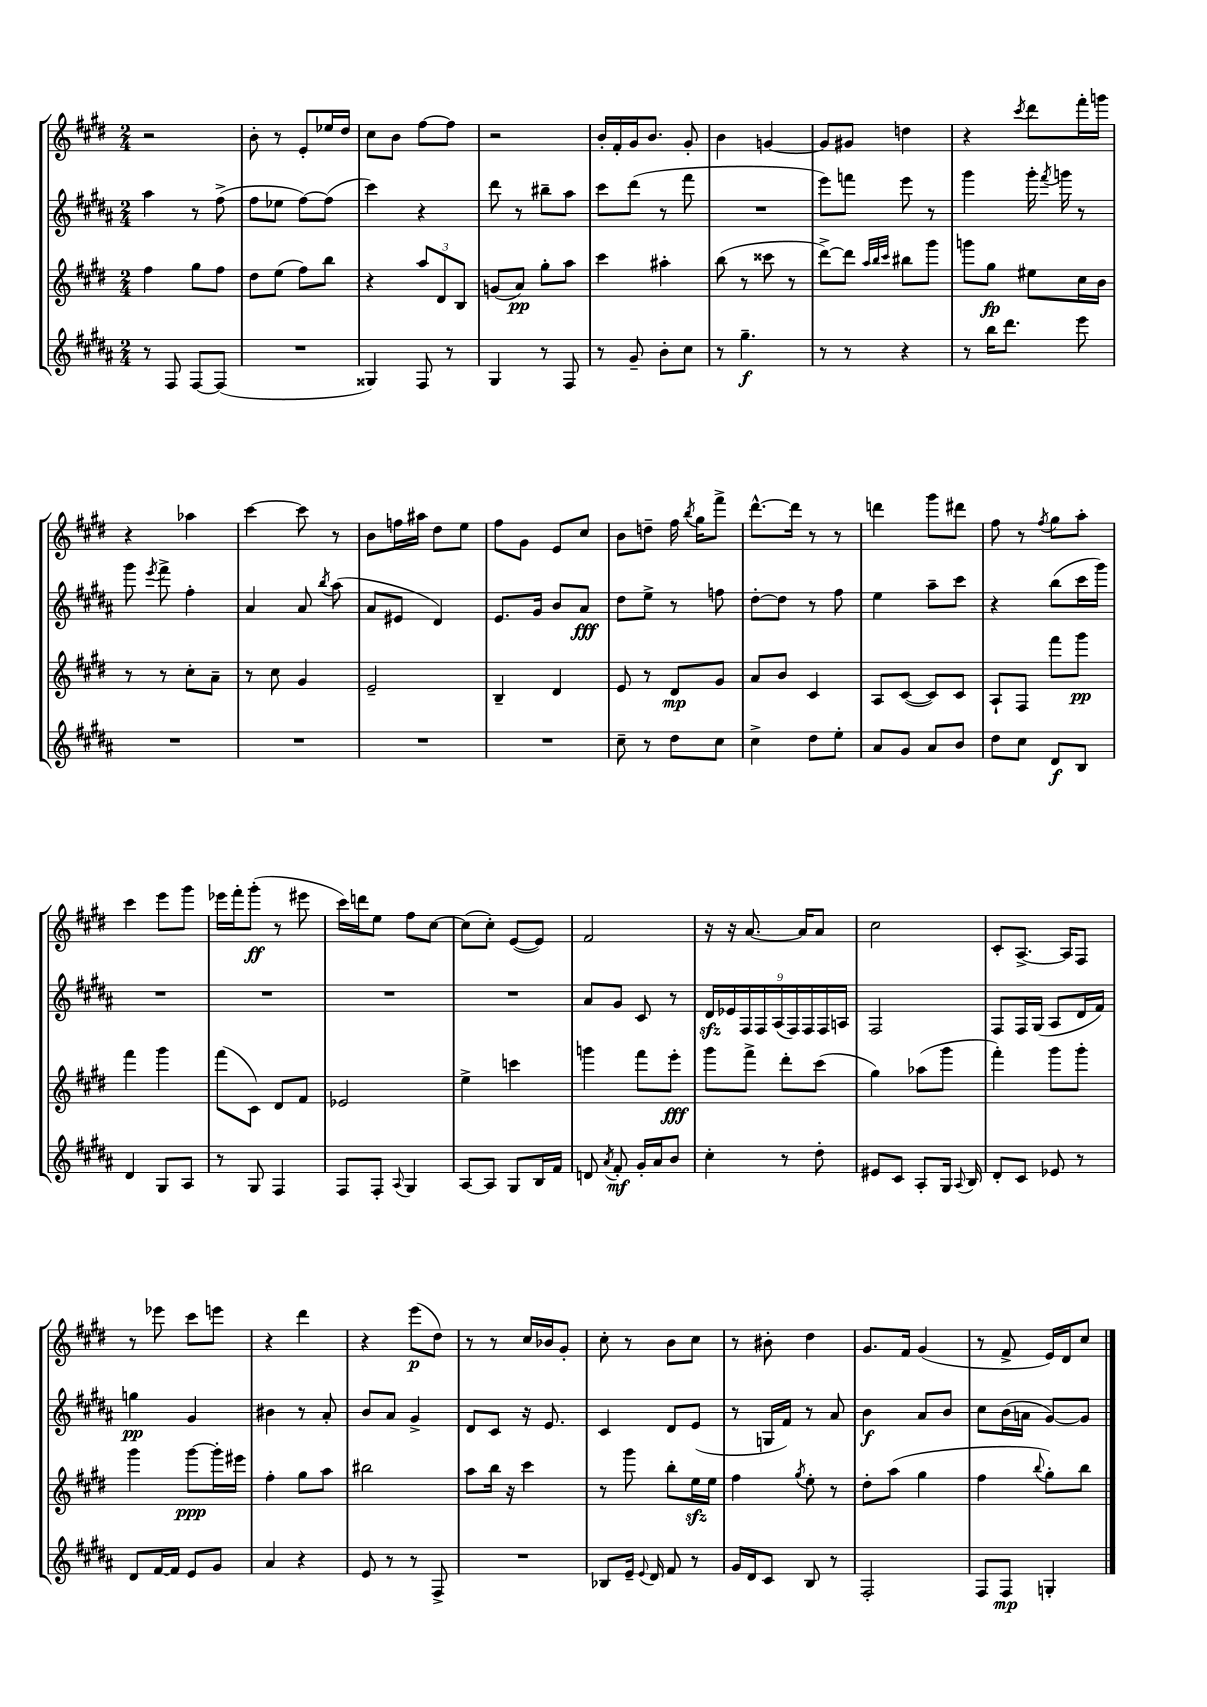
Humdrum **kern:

**kern	**kern	**kern	**kern
*staff4	*staff3	*staff2	*staff1
*clefG2	*clefG2	*clefG2	*clefG2
*k[f#c#g#d#a#]	*k[f#c#g#d#]	*k[f#c#g#d#a#]	*k[f#c#g#d#]
*M2/4	*M2/4	*M2/4	*M2/4
8r	4ff#	4aa#	2r
8F#	.	.	.
[8F#	8gg#	8r	.
(8F#]	8ff#	(8ff#^	.
=	=	=	=
2r	8dd#	8ff#	8b'
.	(8ee	8ee-	8r
.	8ff#)	[8ff#)	8e'
.	8bb	(8ff#]	16ee-
.	.	.	16dd#
=	=	=	=
4G##)	4r	4ccc#)	8cc#
.	.	.	8b
8F#	12aa	4r	[8ff#
.	12d#	.	.
8r	.	.	8ff#]
.	12B	.	.
=	=	=	=
4G#	(8g	8ddd#	2r
.	8a)	8r	.
8r	8gg#'	8bb#~	.
8F#	8aa	8aa#	.
=	=	=	=
8r	4ccc#	8ccc#	16b'
.	.	.	16f#'
8g#~	.	(8ddd#	16g#
.	.	.	8.b
8b'	4aa#'	8r	.
8cc#	.	8fff#	8g#'
=	=	=	=
8r	(8bb	2r	4b
4.gg#~	8r	.	.
.	8ccc##	.	[4g
.	8r	.	.
=	=	=	=
8r	[8ddd#^)	8eee)	8g]
8r	8ddd#]	8fff	8g#
.	32qqaa	.	.
.	32qqbb	.	.
.	32qqccc#	.	.
4r	8bb#	8eee	4dd
.	8ggg#	8r	.
=	=	=	=
8r	8ggg	4ggg#	4r
16bb	8gg#	.	.
8.ddd#	.	.	.
.	.	.	8qccc#
.	8ee#	16ggg#'	8ddd#
.	.	8qfff#	.
.	.	16ggg	.
8eee	16cc#	8r	16fff#'
.	16b	.	16ggg
=	=	=	=
2r	8r	8ggg#	4r
.	.	8qeee	.
.	8r	8fff#^	.
.	8cc#'	4ff#'	4aa-
.	8a~	.	.
=	=	=	=
2r	8r	4a#	[4ccc#
.	8cc#	.	.
.	4g#	8a#	8ccc#]
.	.	8qbb	.
.	.	(8aa#	8r
=	=	=	=
2r	2e~	8a#	8b
.	.	8e#	16ff
.	.	.	16aa#
.	.	4d#)	8dd#
.	.	.	8ee
=	=	=	=
2r	4B~	8.e	8ff#
.	.	.	8g#
.	.	16g#	.
.	4d#	8b	8e
.	.	8a#	8cc#
=	=	=	=
8cc#~	8e	8dd#	8b
8r	8r	8ee^	8dd~
8dd#	8d#	8r	16ff#
.	.	.	8qbb
.	.	.	16gg#
8cc#	8g#	8ff	8fff#^
=	=	=	=
4cc#^	8a	[8dd#'	[8.ddd#^^
.	8b	8dd#]	.
.	.	.	16ddd#]
8dd#	4c#	8r	8r
8ee'	.	8ff#	8r
=	=	=	=
8a#	8A	4ee	4ddd
8g#	([8c#	.	.
8a#	8c#])	8aa#~	8ggg#
8b	8c#	8ccc#	8ddd#
=	=	=	=
8dd#	8A`	4r	8ff#
8cc#	8F#	.	8r
.	.	.	8qff#
8d#	8fff#	(8bb	8gg#
8B	8ggg#	16ccc#	8aa'
.	.	16ggg#)	.
=	=	=	=
4d#	4fff#	2r	4ccc#
8G#	4ggg#	.	8eee
8A#	.	.	8ggg#
=	=	=	=
8r	(8fff#	2r	16eee-
.	.	.	16fff#'
8G#	8c#)	.	(8ggg#'
4F#	8d#	.	8r
.	8f#	.	8eee#
=	=	=	=
8F#	2e-	2r	16ccc#)
.	.	.	16ddd
8F#'	.	.	8ee
8qqA#	.	.	.
4G#	.	.	8ff#
.	.	.	[8cc#
=	=	=	=
[8A#	4ee^	2r	(8cc#]
8A#]	.	.	8cc#')
8G#	4ccc	.	([8e
16B	.	.	8e])
16f#	.	.	.
=	=	=	=
8d	4ggg	8a#	2f#
8qa#	.	.	.
8f#'	.	8g#	.
16g#'	8fff#	8c#	.
16a#	.	.	.
8b	8eee'	8r	.
=	=	=	=
4cc#'	8ggg#	18d#	16r
.	.	18e-	.
.	.	.	16r
.	.	18F#	.
.	8fff#^	.	[8.a
.	.	18F#	.
.	.	(18A#	.
8r	8ddd#'	.	.
.	.	18F#)	.
.	.	.	16a]
.	.	18F#	.
8dd#'	(8ccc#	.	8a
.	.	18F#	.
.	.	18A	.
=	=	=	=
8e#	4gg#)	2F#	2cc#
8c#	.	.	.
8A#'	(8aa-	.	.
16G#	8ggg#	.	.
8qqA#	.	.	.
16B	.	.	.
=	=	=	=
8d#'	4fff#')	8F#	8c#'
8c#	.	16F#	[8.A^
.	.	(16G#	.
8e-	8ggg#	8A#	.
.	.	.	16A]
8r	8ggg#'	16d#	8F#
.	.	16f#)	.
=	=	=	=
8d#	4ggg#	4gg	8r
[16f#	.	.	8eee-
16f#]	.	.	.
8e	[8ggg#	4g#	8ccc#
8g#	16ggg#']	.	8eee
.	16eee#	.	.
=	=	=	=
4a#	4ff#'	4b#	4r
4r	8gg#	8r	4ddd#
.	8aa	8a#'	.
=	=	=	=
8e	2bb#	8b	4r
8r	.	8a#	.
8r	.	4g#^	(8eee
8F#^	.	.	8dd#)
=	=	=	=
2r	8aa	8d#	8r
.	16bb	8c#	8r
.	16r	.	.
.	4ccc#	16r	16cc#
.	.	8.e	16b-
.	.	.	8g#'
=	=	=	=
8B-	8r	4c#	8cc#'
16e~	8ggg#	.	8r
8qqe	.	.	.
16d#	.	.	.
8f#	8bb'	8d#	8b
8r	16ee	(8e	8cc#
.	16ee	.	.
=	=	=	=
16g#	4ff#	8r	8r
16d#	.	.	.
8c#	.	16G	8b#'
.	.	16f#)	.
.	8qgg#	.	.
8B	8ee'	8r	4dd#
8r	8r	8a#	.
=	=	=	=
2F#'	8dd#'	4b	8.g#
.	(8aa	.	.
.	.	.	16f#
.	4gg#	8a#	(4g#
.	.	8b	.
=	=	=	=
8F#	4ff#	8cc#	8r
8F#	.	(16b	8f#^
.	.	16a	.
.	8qqbb	.	.
4G'	8gg#')	[8g#)	16e)
.	.	.	16d#
.	8bb	8g#]	8cc#
==	==	==	==
*-	*-	*-	*-
